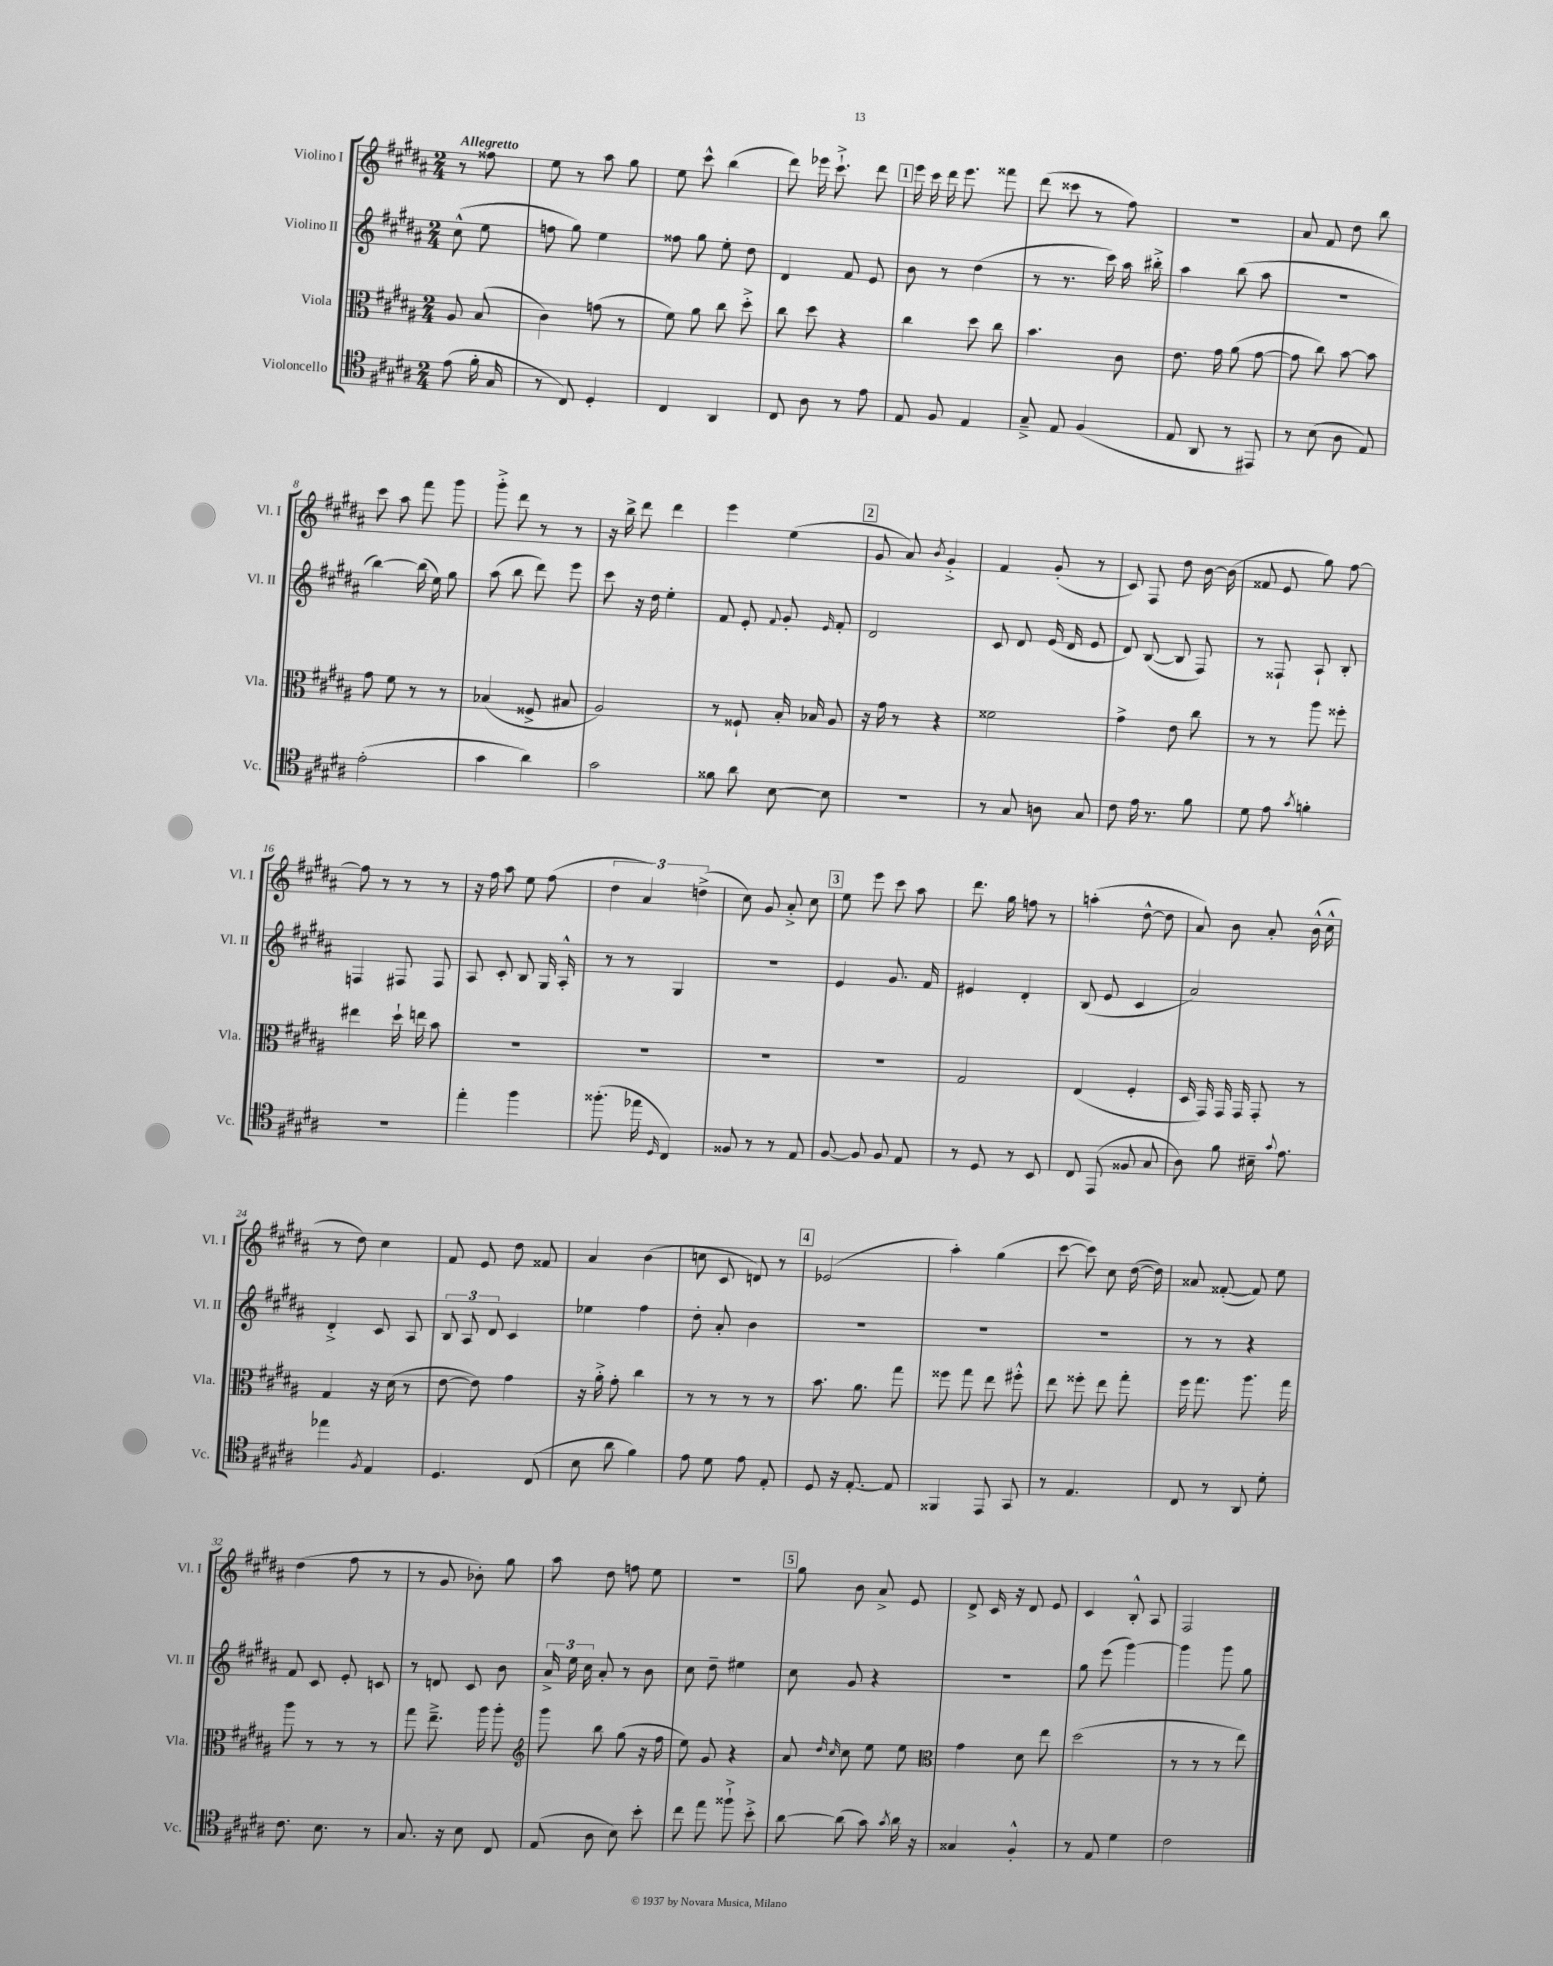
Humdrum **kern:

**kern	**kern	**kern	**kern
*part4	*part3	*part2	*part1
*staff4	*staff3	*staff2	*staff1
*I"Violoncello	*I"Viola	*I"Violino II	*I"Violino I
*I'Vc.	*I'Vla.	*I'Vl. II	*I'Vl. I
*clefC4	*clefC3	*clefG2	*clefG2
*k[f#c#g#d#a#]	*k[f#c#g#d#a#]	*k[f#c#g#d#a#]	*k[f#c#g#d#a#]
*M2/4	*M2/4	*M2/4	*M2/4
=	=	=	=
!	!	!	!LO:TX:a:B:t=Allegretto
(8e\	8A#/	(8cc#^^\	8r
16f#'\	(8B/	8ee\	8ff##X\
16G#/	.	.	.
=1	=1	=1	=1
8r	4c#\)	8ffn\	8ee\
8C#/)	.	8gg#\)	8r
4D#'/	(8gn\	4ee\	8aa#\
.	8r	.	8gg#\
=2	=2	=2	=2
4C#/	8f#\)	8ff##X\	8ee\
.	8a#\	8gg#\	8ccc#^^\
4AA#/	8cc#\	8ee'\	(4bb\
.	8dd#'^\	8dd#\	.
=3	=3	=3	=3
8C#/	8cc#\	4d#/	8ddd#\)
8A#\	8dd#\	.	16eee-X\
.	.	.	8.ccc#`^\
8r	4r	8f#/	.
8e\	.	8e/	8ddd#\
!!LO:REH:place=s1:t=1
=4	=4	=4	=4
8E/	4cc#\	8b\	16eee\
.	.	.	16ccc#\
8F#/	.	8r	16ddd#\
.	.	.	8.eee\
4E/	8dd#\	(4dd#\	.
.	8cc#\	.	8fff##X\
=5	=5	=5	=5
8G#~^/	4.b\	8r	(8ddd#\
8E/	.	8.r	8ccc##X\
(4F#/	.	.	8r
.	.	16ccc#\)	.
.	8c#\	16aa#\	8ff#\)
.	.	16bb#X'^\	.
=6	=6	=6	=6
8E/	8.e\	4aa#\	2r
8AA#/	.	.	.
.	16g#\	.	.
8r	(8a#\	(8bb\	.
8EE#X/)	[8g#\	8aa#\	.
=7	=7	=7	=7
8r	8g#\]	2r	8a#/
(8B\	8cc#\)	.	8f#/
8A#\	[8b\	.	8dd#\
8E/)	8b\]	.	8bb\
!!LO:LB:g=z
=8	=8	=8	=8
(2e'\	8g#\	[4bb\)	8ccc#\
.	8f#\	.	8aa#\
.	8r	(16bb\]	8fff#\
.	.	16ee\)	.
.	8r	8gg#\	8ggg#\
=9	=9	=9	=9
4g#\	(4B-X/	(8aa#\	8ggg#'^\
.	.	8bb\	8ddd#\
4a#\)	8F##X^/	8ddd#\)	8r
.	8B#X/	8eee\	8r
=10	=10	=10	=10
2g#\	2A#/)	8ccc#\	16r
.	.	.	16bb^\
.	.	16r	8ddd#\
.	.	16dd#\	.
.	.	4ee'\	4ddd#\
=11	=11	=11	=11
8f##X\	8r	8f#/	4eee\
8a#\	8F##X`/	8e'/	.
.	.	8qqf#/	.
[8B\	16B'/	8g#'/	(4ee\
.	16B-X/	.	.
.	.	16qqe/	.
8B\]	8A#/	8f#'/	.
!!LO:REH:place=s1:t=2
=12	=12	=12	=12
2r	16r	2d#/	8g#/
.	16g#\	.	.
.	8r	.	8a#/)
.	.	.	8qb/
.	4r	.	4g#'^/
=13	=13	=13	=13
8r	2f##X\	8c#/	4f#/
8G#/	.	8d#/	.
8An\	.	(16e/	(8g#'/
.	.	16d#/	.
8G#/	.	8e/	8r
=14	=14	=14	=14
8c#\	4g#^\	8d#/)	8c#/)
16e\	.	([8B/	8F#/
8.r	.	.	.
.	8e\	8B/]	8dd#\
8f#\	8cc#\	8F#/)	[16b\
.	.	.	(16b\]
=15	=15	=15	=15
8d#\	8r	8r	8f##X/
8e\	8r	8F##X`/	8e/
8qg#/	.	.	.
4fn'\	8aa#\	8A#`/	8gg#\)
.	8ff##X'\	8B'/	[8ff#\
!!LO:LB:g=z
=16	=16	=16	=16
2r	4ee#X\	4Fn/	8ff#\]
.	.	.	8r
.	16dd#`\	8F#X/	8r
.	16een\	.	.
.	8b\	8F#/	8r
=17	=17	=17	=17
4ee'\	2r	8A#/	16r
.	.	.	16ff#\
.	.	8c#'/	8aa#\
4ff#\	.	8B/	8ee\
.	.	16G#/	(8ff#\
.	.	16A#'^^/	.
=18	=18	=18	=18
(8.ff##X'\	2r	8r	6dd#\
.	.	8r	.
.	.	.	6a#/)
16ee-X\	.	.	.
16qqD#/	.	.	.
4C#/)	.	4G#/	.
.	.	.	(6ddn^\
=19	=19	=19	=19
8F##X/	2r	2r	8cc#\)
8r	.	.	8g#/
8r	.	.	8a#'^/
8E/	.	.	8cc#\
!!LO:REH:place=s1:t=3
=20	=20	=20	=20
[8F#/	2r	4e/	8ee\
8F#/]	.	.	8eee\
8F#/	.	8.g#/	8ccc#\
8E/	.	.	8aa#\
.	.	16f#/	.
=21	=21	=21	=21
8r	2G#/	4e#X/	8.ddd#\
8D#/	.	.	.
.	.	.	16gg#\
8r	.	4d#'/	8ffn\
8BB/	.	.	8r
=22	=22	=22	=22
8C#/	(4E/	(8B/	(4aan'\
(8EE/	.	8e/	.
8F##X/	4F#'/	4c#/	[8dd#^^\
8G#/	.	.	8dd#\]
=23	=23	=23	=23
8A#\)	16D#/	2a#/)	8a#/)
.	16GG#/)	.	.
8f#\	16GG#/	.	8b\
.	16GG#/	.	.
16B#X~\	8GG#'/	.	8a#'/
8qqg#/	.	.	.
8.e\	.	.	.
.	8r	.	(16b^^\
.	.	.	16cc#^^\
!!LO:LB:g=z
=24	=24	=24	=24
4ee-X\	4G#/	4d#'^/	8r
.	.	.	8dd#\)
8qF#/	.	.	.
4E/	16r	8c#/	4cc#\
.	(16d#\	.	.
.	8r	8A#/	.
=25	=25	=25	=25
4.D#/	[8e\	12B/	8f#/
.	.	12A#/	.
.	8e\])	.	8e/
.	.	12d#/	.
.	4g#\	4c#/	8dd#\
(8C#/	.	.	8f##X/
=26	=26	=26	=26
8B\	16r	4ee-X\	4a#/
.	16a#'^\	.	.
8a#\	8g#'\	.	.
4f#\)	4cc#\	4ff#\	(4b\
=27	=27	=27	=27
8e\	8r	8dd#'\	8ccn\
8d#\	8r	8a#'/	8c#/
8e\	8r	4b\	8dn/)
8E'/	8r	.	8r
!!LO:REH:place=s1:t=4
=28	=28	=28	=28
8D#/	8.b\	2r	(2e-X/
16r	.	.	.
[8.E'/	8.a#\	.	.
8E/]	8gg#\	.	.
=29	=29	=29	=29
4FF##X/	8ff##X\	2r	4aa#'\)
.	8gg#\	.	.
8EE/	8ee\	.	(4gg#\
8GG#/	8ff#X'^^\	.	.
=30	=30	=30	=30
8r	8ee\	2r	[8ccc#\
4.E/	8ff##X'\	.	8ccc#\])
.	8ee\	.	8cc#\
.	8gg#'\	.	([16dd#\
.	.	.	16dd#\])
=31	=31	=31	=31
8C#/	16ff#\	8r	8a##X/
.	8.gg#\	.	.
8r	.	8r	([8f##X'/
8AA#/	8.aa#\	4r	8f##/])
8d#'\	.	.	8ee\
.	16gg#\	.	.
!!LO:LB:g=z
=32	=32	=32	=32
8.c#\	8aa#\	8f#/	(4dd#\
.	8r	8c#/	.
8.B\	.	.	.
.	8r	8e'/	8ff#\
8r	8r	8cn/	8r
=33	=33	=33	=33
8.G#/	8gg#\	8r	8r
.	8.ee~^\	8dn/	8g#/
16r	.	.	.
8B\	.	8c#/	8b-X'\)
.	16aa#\	.	.
8C#/	8aa#'\	8b\	8gg#\
=34	=34	=34	=34
*	*clefG2	*	*
(8E/	8ggg#\	24a#^/	8aa#\
.	.	24ee\	.
.	.	24cc#\	.
8A#\	8bb\	8a#'/	8dd#\
8B\)	(8gg#\	8r	8ffn\
8b'\	16r	8b\	8ee\
.	16ff#\	.	.
=35	=35	=35	=35
8cc#\	8ee\)	8cc#\	2r
8ee\	8g#/	8dd#~\	.
8ff##X`^\	4r	4ee#X\	.
8b'^\	.	.	.
!!LO:REH:place=s1:t=5
=36	=36	=36	=36
[8a#\	8a#/	8cc#\	8gg#\
.	16qqdd#/	.	.
.	16qqcc#/	.	.
(8a#\]	8cc#\	8g#/	8b\
8g#\)	8ee\	4r	8a#^/
8qg#/	.	.	.
16a#\	8ee\	.	8e/
16r	.	.	.
=37	=37	=37	=37
*	*clefC3	*	*
4G##X/	4g#\	2r	8d#^/
.	.	.	16c#/
.	.	.	16r
4F#'^^/	8d#\	.	8d#/
.	8ee\	.	8e/
=38	=38	=38	=38
8r	(2dd#\	8gg#\	4c#/
8E/	.	(8eee\	.
4d#\	.	[4ggg#\)	8B'^^/
.	.	.	8A#/
=39	=39	=39	=39
2c#\	8r	4ggg#\]	2F#/
.	8r	.	.
.	8r	8ggg#\	.
.	8ee\)	8gg#\	.
==	==	==	==
*-	*-	*-	*-
